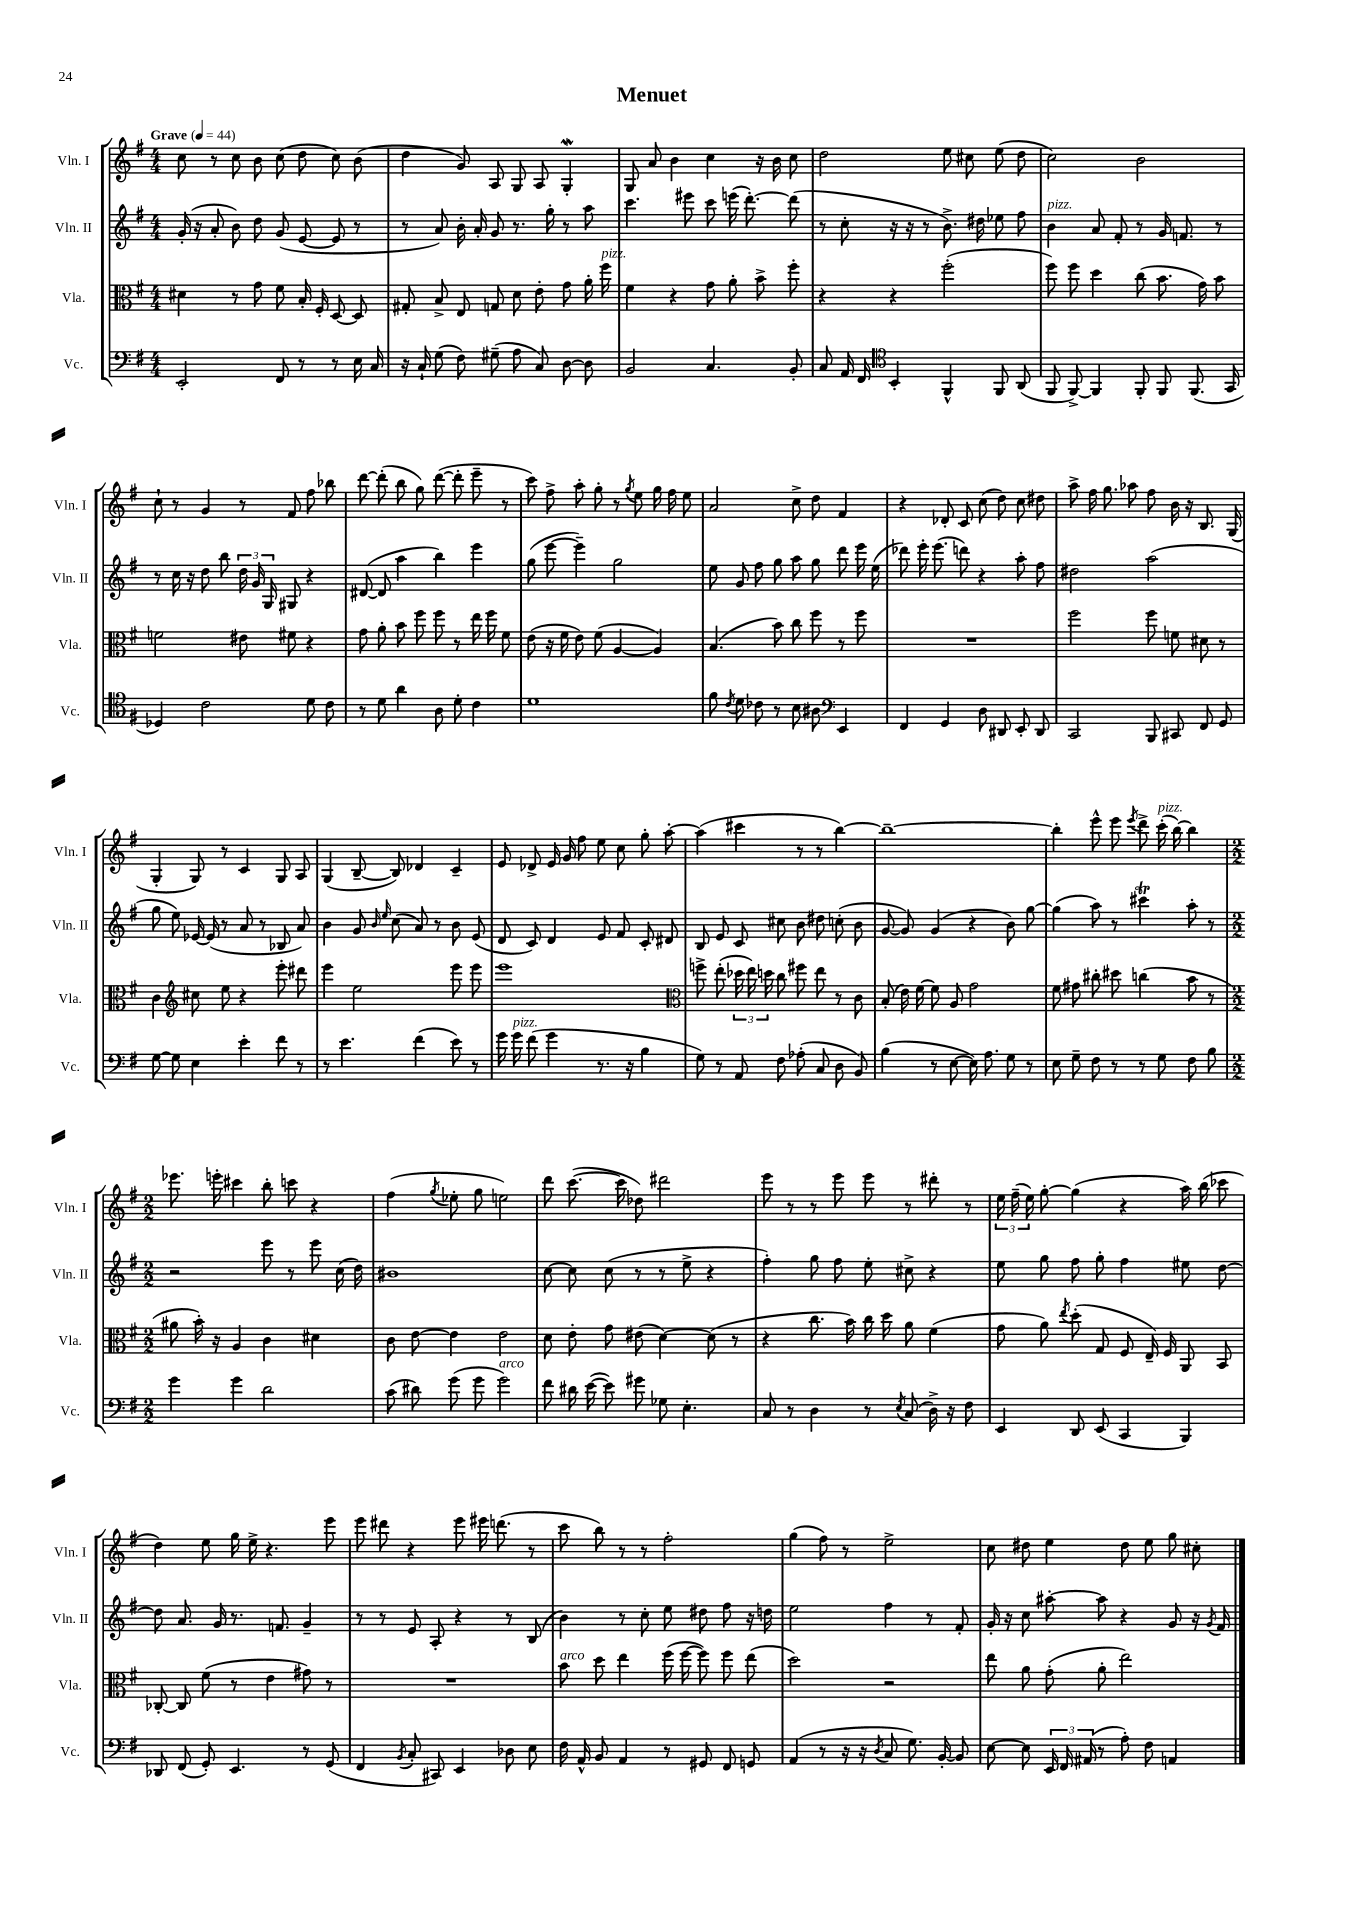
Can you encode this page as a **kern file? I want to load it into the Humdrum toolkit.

**kern	**kern	**kern	**kern
*part4	*part3	*part2	*part1
*staff4	*staff3	*staff2	*staff1
*I"Vc.	*I"Vla.	*I"Vln. II	*I"Vln. I
*I'Vc.	*I'Vla.	*I'Vln. II	*I'Vln. I
*clefF4	*clefC3	*clefG2	*clefG2
*k[f#]	*k[f#]	*k[f#]	*k[f#]
*M4/4	*M4/4	*M4/4	*M4/4
*MM44	*MM44	*MM44	*MM44
=1	=1	=1	=1
!	!	!	!LO:TX:a:B:t=Grave
2EE'/	4d#X\	(16g'/	8cc\
.	.	16r	.
.	.	8a'/	8r
.	8r	8b\)	8cc\
.	8g\	8dd\	8b\
8FF#/	8f#\	(8g/	(8cc\
8r	16B'/	[8e/	8dd\
.	16F#'/	.	.
8r	[8D/	8e/]	8cc\)
16E\	8D/]	8r	(8b\
16C/	.	.	.
=2	=2	=2	=2
16r	8G#X'/	8r	4dd\
16C`/	.	.	.
(8G\	8B^/	8a/)	.
8F#\)	8E/	16b'\	8g/)
.	.	16a'/	.
(8G#X~\	8Gn/	8g/	8A/
8A\	8d\	8.r	8G/
8C/)	8e'\	.	8A/
.	.	16gg'\	.
[8D\	8g\	8r	4Gw'/
8D\]	16a'\	8aa\	.
!	!LO:TX:a:i:t=pizz.	!	!
.	16ff#\	.	.
=3	=3	=3	=3
2BB/	4f#\	4.ccc\	8G/
.	.	.	8a/
.	4r	.	4b\
.	.	8eee#X\	.
4.C/	8g\	8ccc\	4cc\
.	8a'\	(16eeen\	.
.	.	[8.ddd'\)	.
.	8b^\	.	16r
.	.	.	16b\
8BB'/	8ff#'\	(8ddd\]	8cc\
=4	=4	=4	=4
8C/	4r	8r	2dd\
16AA/	.	8cc'\	.
16FF#/	.	.	.
*clefC4	*	*	*
4BB'/	4r	16r	.
.	.	16r	.
.	.	8r	.
4FF#^^/	(2ff#'\	8.b^\)	8ee\
.	.	.	8cc#X\
.	.	16dd#X\	.
8FF#/	.	8ee-X\	(8ee\
(8AA/	.	8ff#\	8dd\
=5	=5	=5	=5
!	!	!LO:TX:a:i:t=pizz.	!
8FF#/	8ff#\)	4b\	2cc\)
[8FF#^/)	8ff#\	.	.
4FF#/]	4dd\	8a/	.
.	.	8f#'/	.
8FF#'/	(8cc\	8r	2b\
8FF#/	8.b\	16g/	.
.	.	8.fn/	.
(8.FF#/	.	.	.
.	16g\)	.	.
.	8b\	8r	.
16GG/	.	.	.
!!LO:LB:g=z
=6	=6	=6	=6
4D-X/)	2fn\	8r	8cc`\
.	.	16cc\	8r
.	.	16r	.
2c\	.	8dd\	4g/
.	.	8bb\	.
.	8e#X\	24dd\	8r
.	.	24g/	.
.	.	24G/	.
.	8f#X\	8G#X/	8f#/
8d\	4r	4r	8ff#\
8c\	.	.	8bb-X\
=7	=7	=7	=7
8r	8g\	([8d#X/	[8ddd\
8d\	8a'\	8d#/]	(8ddd'\]
4a\	8b\	4aa\	8bb\
.	8ff#\	.	8gg\)
8A\	8ff#\	4bb\)	([8ddd\
8d'\	8r	.	8ddd'\]
4c\	16ee\	4eee\	8eee~\
.	16ff#\	.	.
.	8f#\	.	8r
=8	=8	=8	=8
1d	(8e\	(8gg\	8ccc\)
.	16r	[8eee\	8ff#^\
.	16f#\	.	.
.	8e\)	4eee~\])	8aa'\
.	(8f#\	.	8gg'\
.	[4A/	2gg\	8r
.	.	.	8qgg/
.	.	.	8ee\
.	4A/])	.	16gg\
.	.	.	16ff#\
.	.	.	8ee\
=9	=9	=9	=9
8f#\	(4.B/	8ee\	2a/
8qc/	.	.	.
8d\	.	8g/	.
8c-X\	.	8ff#\	.
8r	8b\)	8gg\	.
8B\	8cc\	8aa\	8cc^\
8A#X\	8ff#\	8gg\	8dd\
*clefF4	*	*	*
4EE/	8r	8ddd\	4f#/
.	8ff#\	16eee\	.
.	.	(16ee\	.
=10	=10	=10	=10
4FF#/	1r	8ddd-X\)	4r
.	.	16eee'\	.
.	.	(8.eee\	.
4GG/	.	.	8d-X'/
.	.	8dddn\)	8c/
8D\	.	4r	(8cc\
8DD#X/	.	.	8dd\)
8EE'/	.	8aa'\	8cc\
8DD#/	.	8ff#\	8dd#X\
=11	=11	=11	=11
2CC/	2ff#\	2dd#X\	8aa^\
.	.	.	16ff#\
.	.	.	8.gg\
.	.	.	8aa-X\
8BBB/	8ff#\	(2aa\	8ff#\
8CC#X/	8fn\	.	16b\
.	.	.	16r
8FF#/	8d#X\	.	8.B/
8GG/	8r	.	.
.	.	.	(16G/
!!LO:LB:g=z
=12	=12	=12	=12
[8G\	4c\	8gg\	4G'/
8G\]	.	8ee\)	.
*	*clefG2	*	*
4E\	8cc#X\	[16e-X/	8G/)
.	.	(16e-/]	.
.	8ee\	8r	8r
4e'\	4r	8a/	4c/
.	.	8r	.
8f#\	8eee'\	8B-X/	8G/
8r	8ddd#X\	8a/)	8A/
=13	=13	=13	=13
8r	4eee\	4b\	(4G/
4.e\	.	.	.
.	2ee\	8g/	[8B~/
.	.	16qqb/	.
.	.	16qqee/	.
.	.	(8cc\	8B/])
(4f#\	.	8a/)	4d-X/
.	.	8r	.
8e\)	8eee\	8b\	4c~/
8r	8eee\	(8e/	.
=14	=14	=14	=14
16g\	1eee	8d/	8e/
!LO:TX:a:i:t=pizz.	!	!	!
16g\	.	.	.
(8f#\	.	8c/)	8d-X^/
4g\	.	4d/	16e/
.	.	.	16g/
.	.	.	8ff#\
8.r	.	8e/	8ee\
.	.	8f#/	8cc\
16r	.	.	.
4B\	.	8c'/	8gg'\
.	.	8d#X/	[8aa'\
=15	=15	=15	=15
*	*clefC3	*	*
8G\)	8ffn^\	8B/	(4aa\]
8r	(8ee'\	8e/	.
8AA/	24dd-X\	8c/	4ccc#X\
.	24ee\)	.	.
.	24ddn\	.	.
8F#\	8cc\	8cc#X\	.
(8A-X'\	8ff#X\	8b\	8r
8C/	8ee\	8dd#X\	8r
8D\	8r	(8ccn'\	[4bb\)
8BB/)	8c\	8b\	.
=16	=16	=16	=16
(4B\	(8B'/	[8g/	1bb~_
.	16e\)	8g/])	.
.	[16f#\	.	.
8r	8f#\]	(4g/	.
[8E\	8A/	.	.
16E\])	2g\	4r	.
8.A\	.	.	.
8G\	.	8b\)	.
8r	.	[8gg\	.
=17	=17	=17	=17
8E\	8f#\	(4gg\]	4bb'\]
8G~\	8g#X\	.	.
8F#\	8cc#X'\	8aa\)	8eee^^\
8r	8dd#X\	8r	8eee\
.	.	.	8qeee/
8r	(4ccn\	4ccc#Xt\	8ddd^\
!	!	!	!LO:TX:a:i:t=pizz.
8G\	.	.	(16ccc'\
.	.	.	[16bb\)
8F#\	8b\	8aa'\	4bb\]
8B\	8r	8r	.
!!LO:LB:g=z
=18	=18	=18	=18
*M2/2	*M2/2	*M2/2	*M2/2
4g\	8a#X\	2r	8.eee-X\
.	16b'\)	.	.
.	16r	.	16eeen'\
4g\	4A/	.	4ccc#X\
2d\	4c\	8eee\	8bb'\
.	.	8r	8cccn\
.	4d#X\	8eee\	4r
.	.	(16cc\	.
.	.	16dd\)	.
=19	=19	=19	=19
(8c\	8c\	1b#X	(4ff#\
8d#X\)	[8e\	.	.
.	.	.	8qgg/
(8g\	4e\]	.	8ee-X'\
8g\	.	.	8gg\
!LO:TX:a:i:t=arco	!	!	!
2g\)	2e\	.	2een\)
=20	=20	=20	=20
8f#\	8d\	[8cc\	8ddd\
16d#X\	8e'\	8cc\]	([8.ccc\
([16e\	.	.	.
8e\])	8g\	(8cc\	.
.	.	.	16ccc\]
8g#X\	(8e#X\	8r	8dd-X\)
8G-X\	[4d\)	8r	2ddd#X\
4.E'\	.	8ee^\	.
.	(8d\]	4r	.
.	8r	.	.
=21	=21	=21	=21
8C/	4r	4ff#'\)	8eee\
8r	.	.	8r
4D\	8.cc\	8gg\	8r
.	.	8ff#\	8eee\
.	16b\)	.	.
8r	16cc\	8ee'\	8eee\
.	16dd\	.	.
8qE/	.	.	.
(8C/	8a\	8cc#X^\	8r
16D^\)	(4f#\	4r	8ddd#X'\
16r	.	.	.
8F#\	.	.	8r
=22	=22	=22	=22
4EE/	8g\	8ee\	24ee\
.	.	.	(24ff#~\
.	.	.	24ee\)
.	8a\)	8gg\	[8gg'\
.	8qee/	.	.
8DD/	(8dd'\	8ff#\	(4gg\]
(8EE/	8G/	8gg'\	.
4CC/	8F#/	4ff#\	4r
.	16E~/)	.	.
.	16F#/	.	.
4BBB/)	8AA/	8ee#X\	16aa\)
.	.	.	(16bb\
.	8BB/	[8dd\	8ccc-X\
!!LO:LB:g=z
=23	=23	=23	=23
8DD-X/	[8C-X'/	8dd\]	4dd\)
(8FF#/	8C-/]	8.a/	.
8GG'/)	(8f#\	.	8ee\
.	.	16g/	.
4.EE/	8r	8.r	16gg\
.	.	.	16ee^\
.	4e\	.	4.r
.	.	8.fn/	.
8r	8g#X\)	4g~/	.
(8GG/	8r	.	8eee\
=24	=24	=24	=24
4FF#/	1r	8r	8eee\
.	.	8r	8ddd#X\
8qBB/	.	.	.
8C'/	.	8e/	4r
8CC#X/)	.	8A'/	.
4EE/	.	4r	8eee\
.	.	.	16eee#X\
.	.	.	(8.dddn\
8D-X\	.	8r	.
8E\	.	(8B/	8r
=25	=25	=25	=25
!	!LO:TX:a:i:t=arco	!	!
16F#\	8b\	4b\)	8ccc\
16AA^^/	.	.	.
8BB/	8dd\	.	8bb\)
4AA/	4ee\	8r	8r
.	.	8cc'\	8r
8r	(16ff#\	8ee\	2ff#'\
.	[16ff#\	.	.
8GG#X/	8ff#\])	8dd#X\	.
8FF#/	8ff#\	8ff#\	.
8GGn/	(8ee\	16r	.
.	.	16ddn\	.
=26	=26	=26	=26
(4AA/	2dd\)	2ee\	(4gg\
8r	.	.	8ff#\)
16r	.	.	8r
16r	.	.	.
8qD/	.	.	.
8C/	2r	4ff#\	2ee^\
8.G\)	.	.	.
.	.	8r	.
[16BB'/	.	.	.
8BB/]	.	8f#'/	.
=27	=27	=27	=27
[8E\	8ee\	16g'/	8cc\
.	.	16r	.
8E\]	8a\	8cc\	8dd#X\
24EE/	(8g'\	[8aa#X'\	4ee\
24FF#/	.	.	.
(24AA#X/	.	.	.
8r	8a'\	8aa#\]	.
8A'\)	2ee\)	4r	8dd#\
8F#\	.	.	8ee\
4AAn/	.	8g/	8gg\
.	.	16r	8cc#X'\
.	.	8qg/	.
.	.	16f#/	.
==	==	==	==
*-	*-	*-	*-
